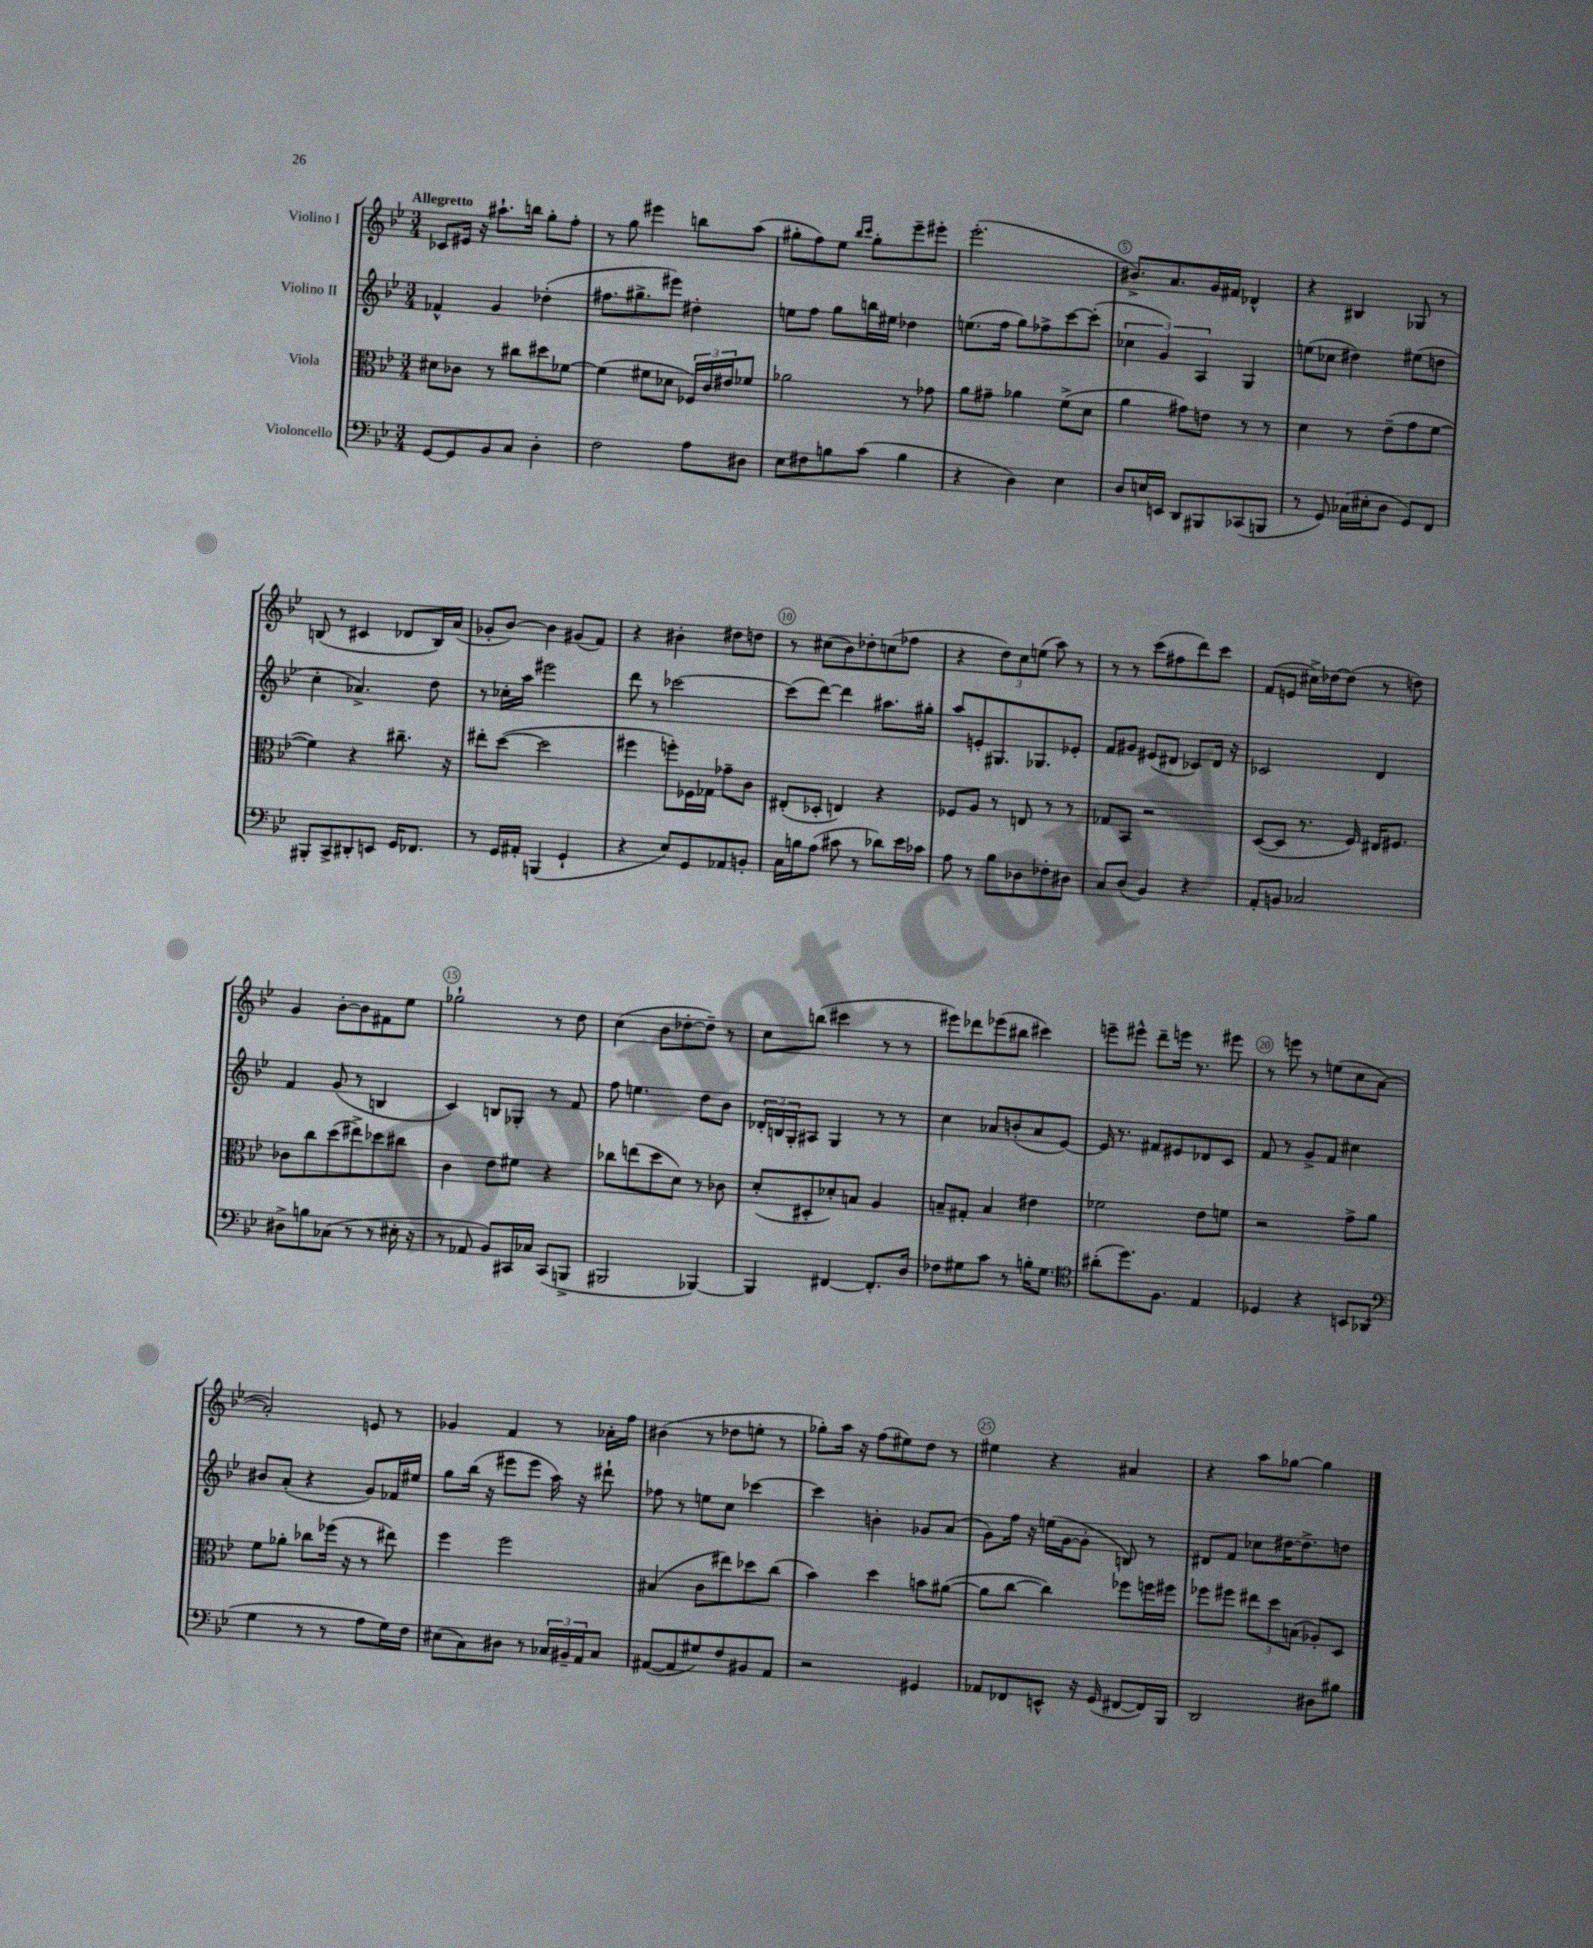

**kern	**kern	**kern	**kern
*staff4	*staff3	*staff2	*staff1
*clefF4	*clefC3	*clefG2	*clefG2
*k[b-e-]	*k[b-e-]	*k[b-e-]	*k[b-e-]
*M3/4	*M3/4	*M3/4	*M3/4
[8GG	8d#	4f-^^	8c-
8GG]	8c-	.	16e#
.	.	.	16r
8BB-	8r	4g	8.aa#`
8C	8cc#	.	.
.	.	.	16bb
4D'	8dd#	(4dd-'	8gg'
.	[8f-	.	8ff'
=	=	=	=
2F	(4f-]	8.ff#	8r
.	.	.	8gg
.	.	8.gg#^	.
.	8f#	.	4eee#
.	8d-	8eee#)	.
8A	24F-)	4dd#'	8bb
.	24c	.	.
.	24e#	.	.
8D#	8f-	.	(8aa
=	=	=	=
8E-	2a-	8ee	8gg#'
8F#	.	8ff	8ff)
8B	.	8gg	8ee-
.	.	.	16qqbb-
.	.	.	16qqccc
(8c	.	16bb	8gg#'
.	.	16ee#	.
4B	8r	4dd-	8eee-~
.	8g-	.	8eee#'
=	=	=	=
4r	8a	(8.ee	(2.eee-'
.	8g#~	.	.
.	.	16ff	.
4D)	4a-	8gg)	.
.	.	8ff-^	.
4E-	(8f^	[8ccc	.
.	8d	(8ccc']	.
=	=	=	=
8D	4a	6cc-	8.b#^)
16E	.	.	.
.	.	6g)	.
16EE	.	.	8.a
8DD	8g#)	.	.
.	.	6A	.
8BBB#	8e	.	16g
.	.	.	16f#
(8CC-	8r	4G	4d-^^
8BBB	8r	.	.
=	=	=	=
8r	4d	(8ee	4r
8GG)	.	8cc-	.
(16C-	8r	4dd#)	4B#
16E#'	.	.	.
8D	(8e-~	.	.
8GG)	8g	(8ee#	8G-
8FF	[8f	8dd	8r
=	=	=	=
8BBB#'	4f])	4cc'	(8B
8CC^	.	.	8r
8DD#'	4r	4.a-^)	4c#
8EE	.	.	.
16GG	8.cc#~	.	8d-
8.FF-	.	.	.
.	.	8dd	16B)
.	16r	.	(16a
=	=	=	=
8r	8ee#'	8r	8g-'
16GG	([8dd	16cc-'	[8b-)
16AA#'	.	16aa	.
(4BBB	2dd]	2eee#	4b-]
4GG`	.	.	(8g#
.	.	.	8f)
=	=	=	=
4r	4ff#	8ddd	4r
.	.	8r	.
8E-)	8ff')	[2ccc-	4b#'
8GG	16F-	.	.
.	16G-	.	.
8AA-	8g-~	.	8dd#
8BB'	8c	.	8dd
=	=	=	=
16C	(8E#'	(8ccc-]	8r
16B	.	.	.
(8A	8D-'	[8ddd)	(8cc#
8c#	4E)	4ddd]	8b-)
8r	.	.	8dd-'
8d-)	4r	8.aa#	(8cc
16e-	.	.	8ff-
16c-	.	16gg#'	.
=	=	=	=
8A	8F-	8aa	4r
8r	8A	8e'	.
8B-	8r	8.G#	12dd)
.	.	.	12cc
8D-	8E	.	.
.	.	.	(12ee
.	.	8.G-	.
8F-'	8r	.	8aa)
8D#	8r	8e-'	8r
=	=	=	=
8C	8G-	8f	8r
(8D	8BB-	8g#	8r
4BB-)	2r	(8e#	(8ccc
.	.	8d#	8ff#
4r	.	8c-)	8ddd)
.	.	16d#	8ccc
.	.	16r	.
=	=	=	=
8AA'	([8D	2c-	(8f
8BB	8D]	.	8e
2C-	8.r	.	16cc#^)
.	.	.	[16dd-
.	.	.	(8dd-]
.	16F)	.	.
.	16E#	4d	8r
.	8.F#	.	.
.	.	.	8dd)
=	=	=	=
8D#^	8c-	4f	4g
8B	8cc	.	.
(8C-	(8dd	(8g	[8b-'
8r	8ee#^)	8r	8b-]
8r	8dd-	4B	8f#
16E#'	8cc#	.	8ee-
16r	.	.	.
=	=	=	=
8r	4c	4c)	2gg-`
8AA-	.	.	.
8BB-)	8e-	8B	.
16CC#	8f#	8G-'	.
16C-	.	.	.
(8CC#	4r	8r	8r
8BBB^	.	8f	8dd
=	=	=	=
2BBB#	8cc-	8ff	(4cc
.	(8ee	4.ee	.
.	8dd	.	8b-
.	8d)	.	[8dd-'
[4BBB-)	8r	8dd	8dd-~])
.	8c-	8b-	8r
=	=	=	=
4BBB-]	(8d'	24d-'	8cc
.	.	24B	.
.	.	24G'	.
.	8D#'	8A#	(8bb
[4FF#	8d-')	4G	4ccc#
.	8B	.	.
8.FF#']	4A	8r	8r
.	.	8r	8r
16D	.	.	.
=	=	=	=
8F-	8B~	4cc	8eee#)
8G#	8G#'	.	8ddd-
8c	4B	8a-	(8eee-
8r	.	(8b'	8bb#
16B'	4e#	8a-	4ccc#)
8.G#	.	.	.
.	.	[8e-)	.
=	=	=	=
*clefC4	*	*	*
(8a#'	2f-	16e-]	8eee~
.	.	8.r	.
8.dd)	.	.	8eee#^^
.	.	8f#	8ddd~
8.F	.	.	.
.	.	8e#	16eee
.	.	.	8.r
4E-	8e-	8d-	.
.	8f	8c	8eee#
=	=	=	=
4D-	2r	8f	8r
.	.	8r	8eee
4r	.	8g^	8r
.	.	8f	(8ee
8BB	8g^	4cc#	8cc
(8AA-	8a	.	[8a
=	=	=	=
*clefF4	*	*	*
4G	8f	8b#	2a'])
.	8a-'	(8a'	.
8r	8cc-	4r	.
8r	(16ff-	.	.
.	16r	.	.
8A	8r	8g)	8e
16G)	8ee#)	16f-	8r
16F	.	16ee#	.
=	=	=	=
(8E#	4ff	8gg	4g-
8C)	.	(16bb-	.
.	.	16r	.
8D#	2ff	8eee#	4f
8r	.	8eee#	.
24C-	.	16aa)	8r
24BB#~	.	.	.
.	.	16r	.
24AA	.	.	.
8C-	.	8ddd#`	16a-'
.	.	.	16ff
=	=	=	=
([8AA#	(4B#	8ff-	(4b#
8AA#]	.	8r	.
8G#)	8c	8ee	8r
8F	8ee#)	8cc	8dd-
8BB#	8dd-	[4ccc-	8ee'
8AA#	(8cc	.	8r
=	=	=	=
2r	4b-)	4ccc-]	8gg-')
.	.	.	16aa
.	.	.	16r
.	4dd	4b'	(8ff
.	.	.	8ee#)
4GG#	8b	8g-	8dd
.	([8a#	(8a	8r
=	=	=	=
8AA-	8a#]	8g)	4ee#
8FF-	[8cc	16ff	.
.	.	16r	.
8EE^^	4cc])	(16ee	4r
.	.	[16g	.
16r	.	8g']	.
(16GG	.	.	.
[8FF#	8ff-	8B)	4a#
16FF#])	16ff	8r	.
16BBB-	16ff#	.	.
=	=	=	=
2DD	8ff-	8d#	4r
.	8ff#	8f	.
.	12ee#	8cc-	8aa
.	12dd	.	.
.	.	[16dd#	[8gg-
.	(12B	.	.
.	.	8.dd#^]	.
8D#	8A-')	.	4gg-]
8B#	8D	8dd	.
==	==	==	==
*-	*-	*-	*-
